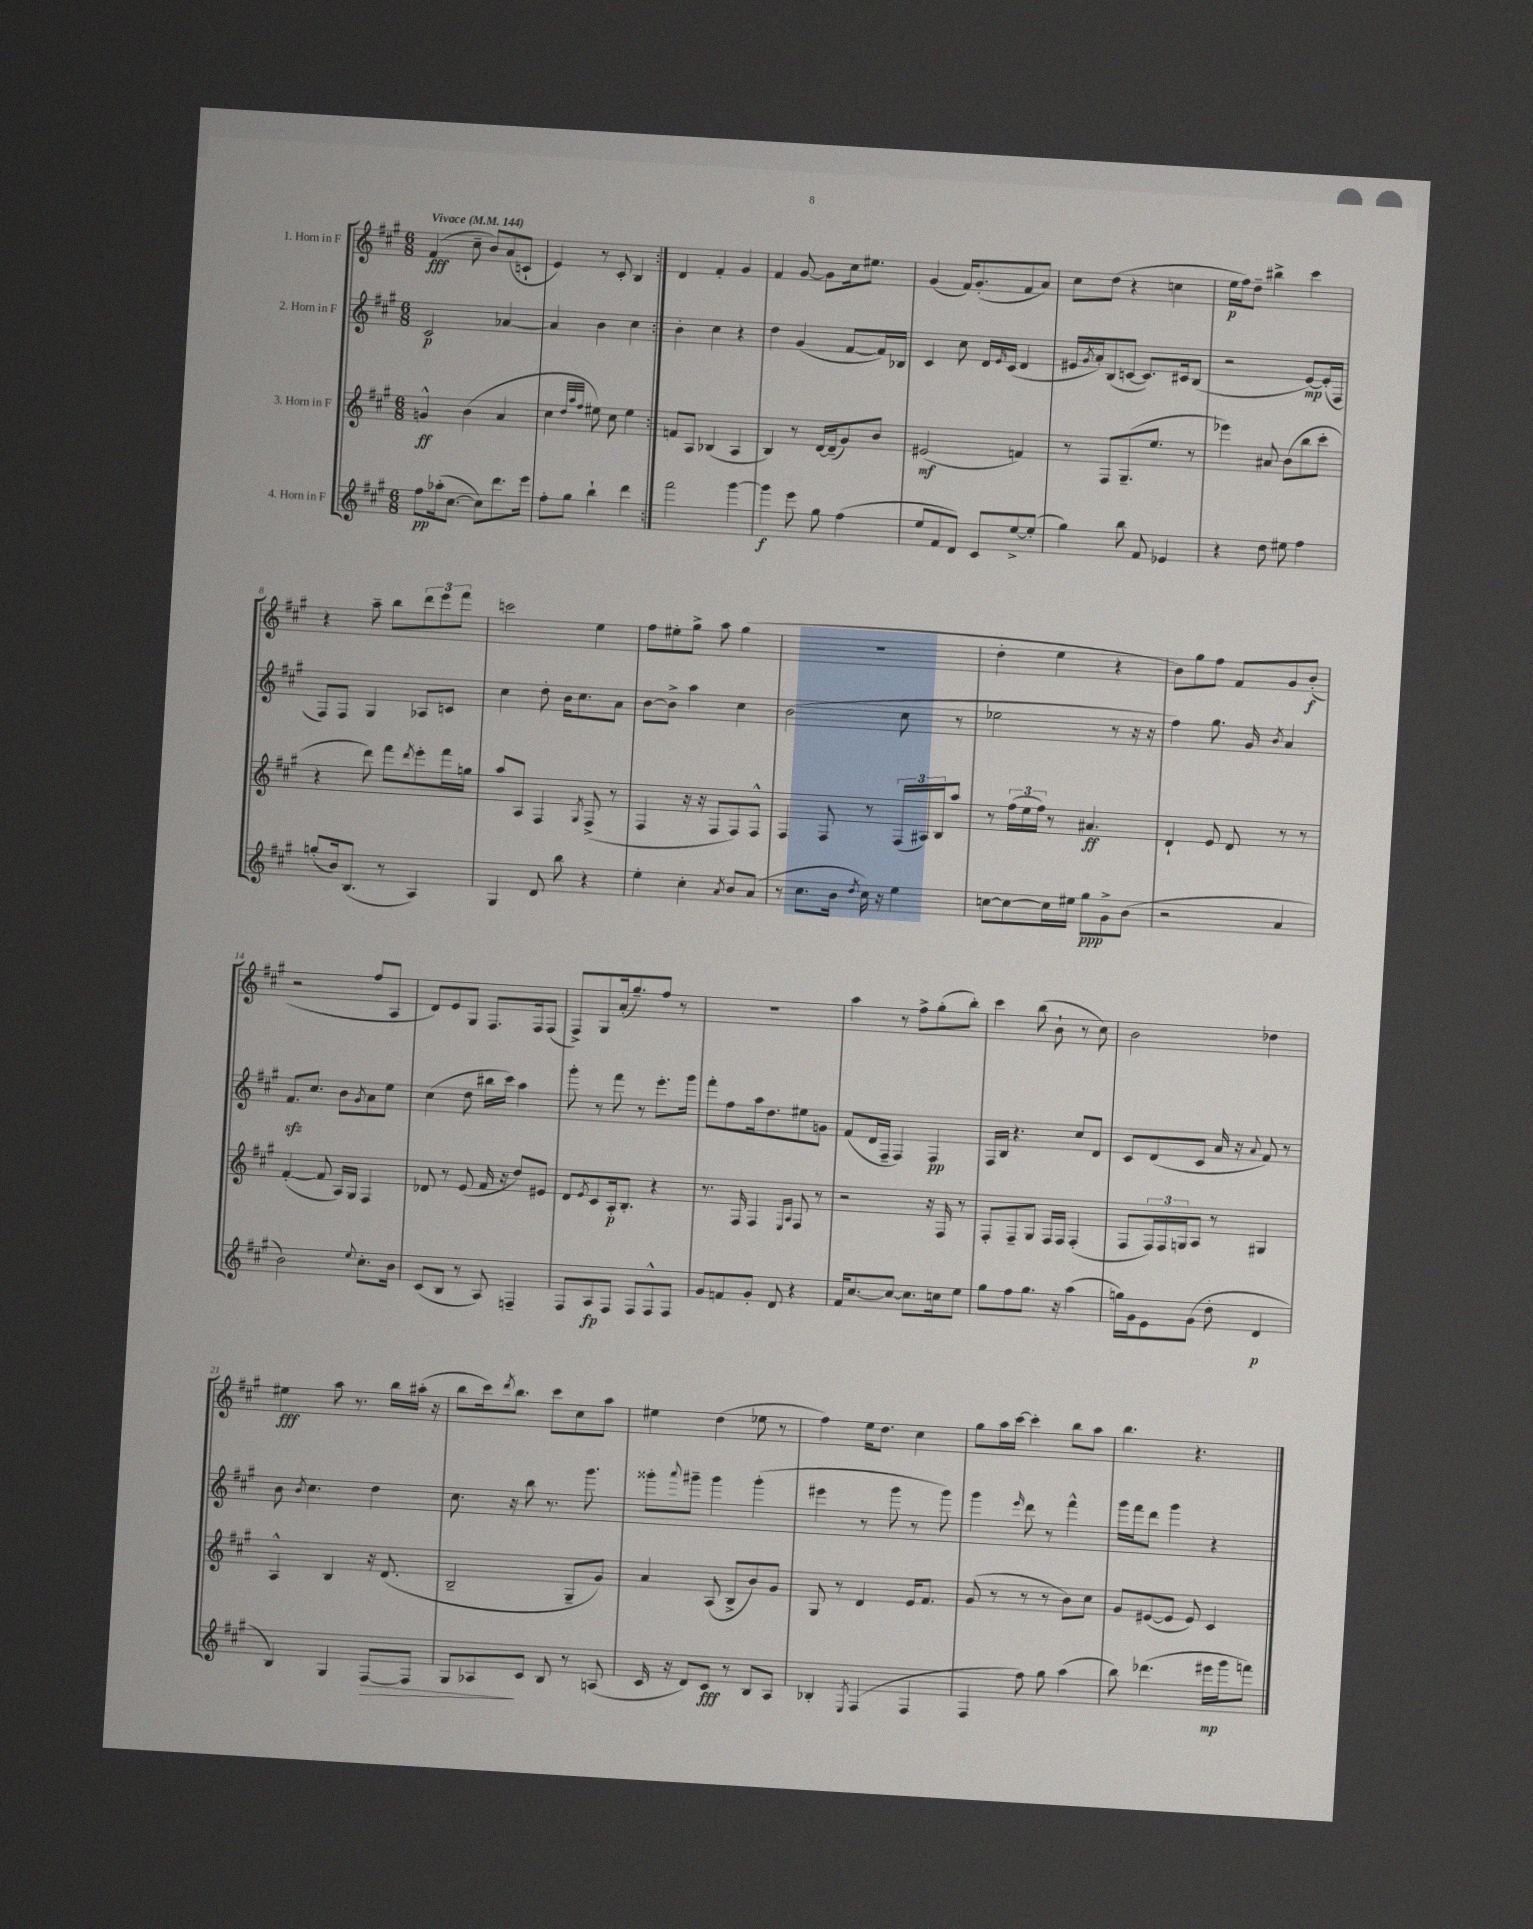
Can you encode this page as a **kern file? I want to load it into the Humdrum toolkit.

**kern	**kern	**kern	**kern
*staff4	*staff3	*staff2	*staff1
*clefG2	*clefG2	*clefG2	*clefG2
*k[f#c#g#]	*k[f#c#g#]	*k[f#c#g#]	*k[f#c#g#]
*M6/8	*M6/8	*M6/8	*M6/8
*MM144	*MM144	*MM144	*MM144
8ff#	4g^^	2c#	(4f#
(16aa-'	.	.	.
[8.cc#	.	.	.
.	(4b	.	8cc#~
8cc#])	.	.	8b)
8.ddd	4a	[4a-	(8a
.	.	.	8c`
16eee	.	.	.
=	=	=	=
8ff#'	4cc#	4a-]	4e)
8gg#	.	.	.
.	32qqdd	.	.
.	32qqaa	.	.
.	32qqff#	.	.
4bb`	8ee#)	4b	8r
.	8cc#	.	8c#'
4ddd	4ee#	4cc#	4B
=:|!	=:|!	=:|!	=:|!
2fff#	8f	4b'	4d
.	8A	.	.
.	(4B-	4cc#	4f#'
[4ggg#	4A	4r	4g#
=	=	=	=
4ggg#]	4B)	4dd	4f#
8eee	8r	(4g#	[8g#
8gg#	[16d	.	8g#]
.	(16d~]	.	.
(4ff#	8g#)	[8f#	16cc#
.	.	.	8.ee#
.	8b	16f#])	.
.	.	16B-	.
=	=	=	=
8ee	(2e#	4c#	(4g#
8f#	.	.	.
8d)	.	8cc#	16f#)
.	.	.	(8.g#'
8c#	.	16d	.
.	.	16qqe	.
.	.	(16c#	.
[8ee^	4f)	4d	8f#
(8ee']	.	.	8a)
=	=	=	=
4gg#)	8r	16e#	8cc#
.	.	8qg#	.
.	.	16a')	.
.	8F#	(8B	(8dd
8bb	(8.G#~	[8c	4r
8f#	.	8.c])	.
.	8.ee	.	.
4e-	.	.	4cc
.	.	16c#	.
.	8r	(8B	.
=	=	=	=
4r	4eee-)	2r	16ee
.	.	.	16ff#)
.	.	.	8dd~
8dd	8a#	.	4bb#^
8ee#	(8b	.	.
4ff#	8bb	[8e)	4ccc#
.	8ccc#'	(16e']	.
.	.	16F#	.
=	=	=	=
(8gg'	4r	8F#)	4r
16b)	.	8F#	.
(8.B	.	.	.
.	8ddd)	4G#	8aa~
8r	8fff#	.	8bb
.	8qddd	.	.
4A)	8eee'	8A-	12ddd
.	.	.	12eee
.	16fff#	8c	.
.	.	.	12fff#
.	16gg	.	.
=	=	=	=
4G#	8aa	4cc#	2ccc
.	8A	.	.
8d	4F#	8dd'	.
8bb	.	16b	.
.	.	8.cc#	.
.	8qG#	.	.
4r	(8F#^	.	4ee
.	8r	8a	.
=	=	=	=
4ee'	4F#	[8b	8ff#
.	.	8b^]	8ee#'
4cc#'	16r	4aa	8gg#^
.	16r	.	.
.	8F#	.	8aa
8qa	.	.	.
8b	8F#)	4cc#	(4gg#
(8a	8F#^^	.	.
=	=	=	=
8r	4F#	(2b	2.r
8.cc#	.	.	.
.	8F#	.	.
16b	.	.	.
8qdd	.	.	.
16cc#)	8r	.	.
16r	.	.	.
4ee	(24F#	8cc#	.
.	24A#)	.	.
.	24B	.	.
.	8aa	8r	.
=	=	=	=
[8cc	8r	2ee-	4dd'
8cc_	(24ff#	.	.
.	24ee	.	.
.	24ff#)	.	.
16cc]	8r	.	4ee
16ee#	.	.	.
8gg#	4.a#	.	.
8g#^	.	8r	4r
(8b	.	16r	.
.	.	16r	.
=	=	=	=
2r	4d`	4ff#)	8b)
.	.	.	8gg#
.	8e	8.gg#	8ff#
.	8d	.	8f#
.	.	16g#	.
.	.	8qb	.
4a	8r	4a	8g#
.	8r	.	(8b'
=	=	=	=
2b)	([4f#'	8.f#	2r
.	.	8.cc#	.
.	8f#]	.	.
.	16A)	8b	.
.	16G#	.	.
8qqee	.	8qg#	.
8.cc#'	4F#	8a	8ff#
.	.	8ee	8A
16b	.	.	.
=	=	=	=
(8c#	8d-	(4cc#	8d)
8B	8r	.	8e
8r	(8e	8dd	8G#
8A)	16f#	16bb#	8.F#
.	16r	16ccc#)	.
4F~	8dd)	4aa	.
.	.	.	16F#
.	8e#	.	(8F#
=	=	=	=
8F#	8d	8ggg#'	8F#^)
.	8qe	.	.
8A	8c#	8r	8G#
8F#	16A'	8fff#	(16a'
.	8.B'	.	8.gg#~)
8F#	.	8r	.
8F#^^	4r	8.eee'	8ff#
8F#	.	.	8r
.	.	16ggg#	.
=	=	=	=
8g#	8.r	8fff#'	2.r
8f	.	8ff#	.
.	16F#	.	.
8g#'	4F#	16aa	.
.	.	8.dd	.
8d	.	.	.
.	16qqE	.	.
.	16qqA	.	.
4r	8F#	8ee#	.
.	8r	8g	.
=	=	=	=
16f#	2r	(8f#	4aa
[8.cc#	.	.	.
.	.	16d	.
.	.	16F#~	.
8cc#_	.	4F#)	8r
8.cc#]	.	.	8ff#^
.	16r	4F#	(8gg#'
16cc	16F#	.	.
8ee	8r	.	8bb')
=	=	=	=
8gg#	8F#'	16F#	4ccc#
.	.	16B	.
8ff#	8F#~	4.r	.
8.gg#	8G#	.	(8bb
.	16F#	.	8b`
16r	16F#	.	.
(4aa	(4F#'	8cc#	8r
.	.	8d	8cc#)
=	=	=	=
16gg)	8F#	8c#	2b
16g#	.	.	.
8e	24F#)	(8d	.
.	24F#	.	.
.	24G	.	.
(8g#	8A	8c#	.
8dd'	8r	16a	.
.	.	16r	.
.	.	8qqa	.
4d	4G#	8f#)	4dd-
.	.	8r	.
=	=	=	=
4B)	4A^^	8b	4ee#
.	.	8qb	.
.	.	4.cc#	.
4G#	4B	.	8aa
.	.	.	8.r
[8F#	16r	4dd	.
.	(8.d	.	16bb
8F#]	.	.	(16aa#'
.	.	.	16r
=	=	=	=
8G#	2B~	8.cc#	8bb
8A-	.	.	16ccc#)
.	.	.	8qddd
.	.	16r	8.bb
8c#	.	8bb	.
8B	.	8.r	8ccc#
8r	8G#~	.	8cc#
.	.	8.ggg#	.
(8A	8g#)	.	8aa
=	=	=	=
16c#	4a	8ggg##'	4ee#
16r	.	.	.
.	.	8qqaaa	.
8d)	.	8ggg#~	.
8c#	(8A	4ggg#	(4dd
8r	8B^	.	.
8B	8b)	(4ggg#'	8ee-
8A	8g#	.	8r
=	=	=	=
4B-'	8G#	4eee#	4ff#)
.	8r	.	.
8qE	.	.	.
(4F#	4d	8r	16ee
.	.	.	8.dd
.	.	8ggg#	.
4F#	16e	8r	4cc#
.	8.f#	.	.
.	.	8ggg#)	.
=	=	=	=
4F#	(8g#	4ggg#	8gg#
.	8r	.	16aa
.	.	.	[16ccc#
.	.	16qqeee	.
8ff#)	8r	8ddd	4ccc#']
8gg#	8r	8r	.
(4aa	8b)	4fff#^^	8bb
.	8cc#	.	8aa
=	=	=	=
8bb)	8g#	16ggg#	4.bb
.	.	16fff#	.
(4.ddd-	([8e#	8ddd	.
.	8e#]	4ggg#	.
.	8e#)	.	4.r
16eee#	4c#	4r	.
16ggg#	.	.	.
8fff)	.	.	.
==	==	==	==
*-	*-	*-	*-
